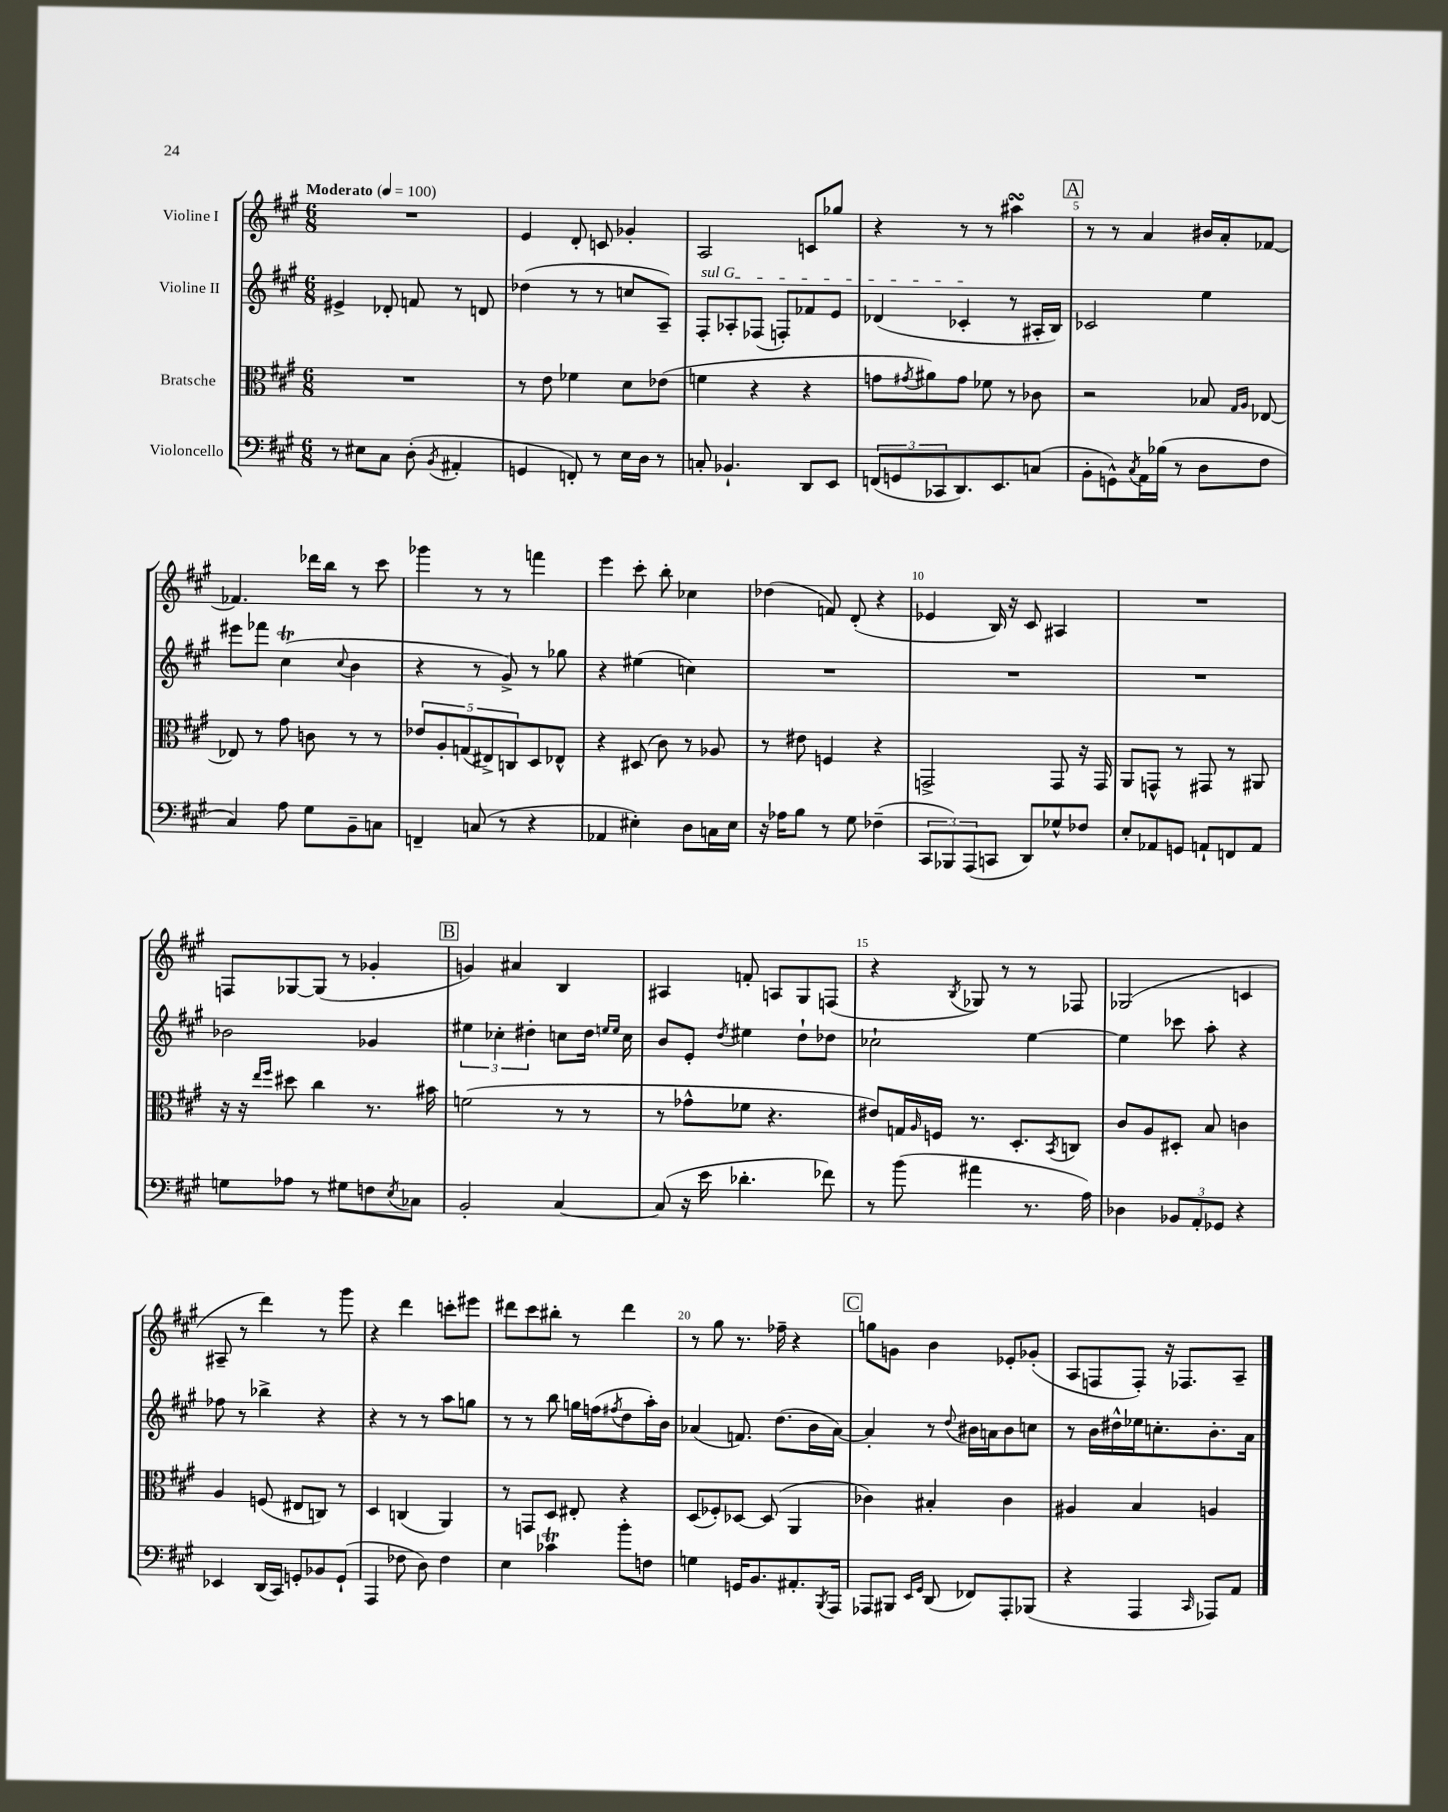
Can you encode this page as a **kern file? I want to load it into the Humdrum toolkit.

**kern	**kern	**kern	**kern
*staff4	*staff3	*staff2	*staff1
*clefF4	*clefC3	*clefG2	*clefG2
*k[f#c#g#]	*k[f#c#g#]	*k[f#c#g#]	*k[f#c#g#]
*M6/8	*M6/8	*M6/8	*M6/8
*MM100	*MM100	*MM100	*MM100
8r	2.r	4e#^	2.r
8E#	.	.	.
8C#	.	8d-'	.
(8D'	.	8f	.
8qBB	.	.	.
4AA#'	.	8r	.
.	.	8d	.
=	=	=	=
4GG	8r	(4dd-	4e
.	8e	.	.
8FF')	4f-	8r	8d'
8r	.	8r	8c
16E	8d	8cc	4g-'
16D	.	.	.
8r	(8e-	8A~)	.
=	=	=	=
8C'	4f	8F#'	2A
4.BB-`	.	8A-'	.
.	4r	(8F-	.
.	.	8F')	.
8DD	4r	8f-	8c
8EE	.	8e	8gg-
=	=	=	=
(12FF	8g	(4d-	4r
12GG	.	.	.
.	8qg#	.	.
.	8a#)	.	.
12CC-	.	.	.
8.DD)	8g#	4c-'	8r
.	8f-	.	8r
8.EE	.	.	.
.	8r	8r	4aa#
(8C	8c-	16A#'	.
.	.	16B)	.
=	=	=	=
8BB'	2r	2c-	8r
8GG^^)	.	.	8r
8qC#	.	.	.
16AA	.	.	4a
(16B-	.	.	.
8r	.	.	.
8D	8B-	4ee	16b#
.	.	.	16a'
.	16qqG#	.	.
.	16qqA	.	.
8F#	[8E-	.	[8f-
=	=	=	=
4C#)	8E-]	8eee#	4.f-]
.	8r	8fff-	.
8A	8g#	(4cc#	.
8G#	8c	.	16ddd-
.	.	.	16bb
.	.	8qqcc#	.
8BB~	8r	4b	8r
8C	8r	.	8ccc#
=	=	=	=
4FF~	10e-	4r	4ggg-
.	10A'	.	.
.	(10G	.	.
(8C	.	8r	8r
.	10E#^)	.	.
8r	.	8g#^)	8r
.	10C	.	.
4r	8D	8r	4fff
.	8E-^^	8gg-	.
=	=	=	=
4AA-	4r	4r	4eee
4E#')	(8D#	(4ee#	8ccc#'
.	8c#)	.	8bb'
8D	8r	4cc)	4cc-
16C	8A-	.	.
16E#	.	.	.
=	=	=	=
16r	8r	2.r	(4dd-
16A-	.	.	.
8B	8e#	.	.
8r	4F	.	8f)
8G#	.	.	(8d'
(4F-~	4r	.	4r
=	=	=	=
12CC#	2GG^	2.r	4e-
12BBB-)	.	.	.
(12AAA	.	.	.
8CC	.	.	16B)
.	.	.	16r
8DD)	.	.	8c#
8G-^^	8GG	.	4A#
8F-	16r	.	.
.	16GG	.	.
=	=	=	=
8E'	8AA	2.r	2.r
8AA-	8GG^^	.	.
8GG	8r	.	.
8AA`	8GG#	.	.
8FF	8r	.	.
8AA	8AA#	.	.
=	=	=	=
8G	16r	2b-	8F
.	16r	.	.
.	16qqee	.	.
.	16qqff#	.	.
8A-	8dd#	.	[8G-
8r	4cc#	.	(8G-]
8G#	.	.	8r
8F	8.r	4g-	4g-'
8qE	.	.	.
8C-	.	.	.
.	16b#	.	.
=	=	=	=
2BB'	(2f	6ee#	4g)
.	.	6cc-'	.
.	.	.	4a#
.	.	6dd#'	.
[4C#	8r	8cc	4B
.	8r	16dd#	.
.	.	16qqee	.
.	.	16qqee	.
.	.	16cc	.
=	=	=	=
(8C#]	8r	8b	4A#
16r	8g-^^	8e'	.
16e	.	.	.
.	.	8qdd	.
4.d-'	8f-	4ee#	8f'
.	4.r	.	8A
.	.	8dd`	8G#
8f-)	.	8dd-	(8F
=	=	=	=
8r	8e#)	2cc-`	4r
(8b	16G	.	.
.	16qqA	.	.
.	16F	.	.
.	.	.	8qB
4a#	8.r	.	8G-)
.	.	.	8r
.	8.D'	.	.
8.r	.	[4ee	8r
.	8qBB	.	.
.	8C	.	8F-
16A)	.	.	.
=	=	=	=
4D-	8c#	4ee]	(2G-
.	8A	.	.
12BB-	8D#'	8ccc-	.
12AA'	.	.	.
.	8B	8aa'	.
12GG-	.	.	.
4r	4c	4r	4c
=	=	=	=
4EE-	4A	8ff-	8A#~
.	.	8r	8r
(16DD	(8F	4bb-^	4ddd)
16CC#)	.	.	.
8GG'	8E#	.	.
8BB-	8C)	4r	8r
(8GG`	8r	.	8ggg#
=	=	=	=
4AAA	4D	4r	4r
8F-	(4C	8r	4ddd
8D)	.	8r	.
4F-	4AA)	8aa	8ccc'
.	.	8gg	8eee#
=	=	=	=
4E	8r	8r	8ddd#
.	8GG	8r	8ccc#
4c-	8D	8bb	8bb#'
.	8E#'	16gg	8r
.	.	(16ff	.
.	.	8qff#	.
8b'	4r	8dd	4ddd#
8F	.	16aa')	.
.	.	16b	.
=	=	=	=
4G	(8D	(4a-	8r
.	8F-')	.	8gg#
16GG	[8D-	8.f)	8.r
8.BB	.	.	.
.	(8D-]	.	.
.	.	(8.dd	16ff-~
8.AA#'	4AA	.	4r
.	.	16b	.
8qBBB	.	.	.
16AAA	.	[16a-)	.
=	=	=	=
8AAA-	4c-)	4a-']	8gg
8BBB#	.	.	8g
16qqEE	.	.	.
16qqGG#	.	.	.
(8DD	4B#'	8r	4b
.	.	8qqdd	.
8FF-)	.	16b#	.
.	.	16a	.
8AAA-'	4c-	8b#	8e-'
(8BBB-	.	8cc	(8g-'
=	=	=	=
4r	4A#	8r	8A
.	.	16b	8F
.	.	16dd#^^	.
4AAA	4B	16ee-	8F')
.	.	8.cc'	.
.	.	.	16r
.	.	.	8.F-
16qqCC#	.	.	.
8AAA-)	4A	8.b'	.
8AA	.	.	8A~
.	.	16a	.
==	==	==	==
*-	*-	*-	*-
